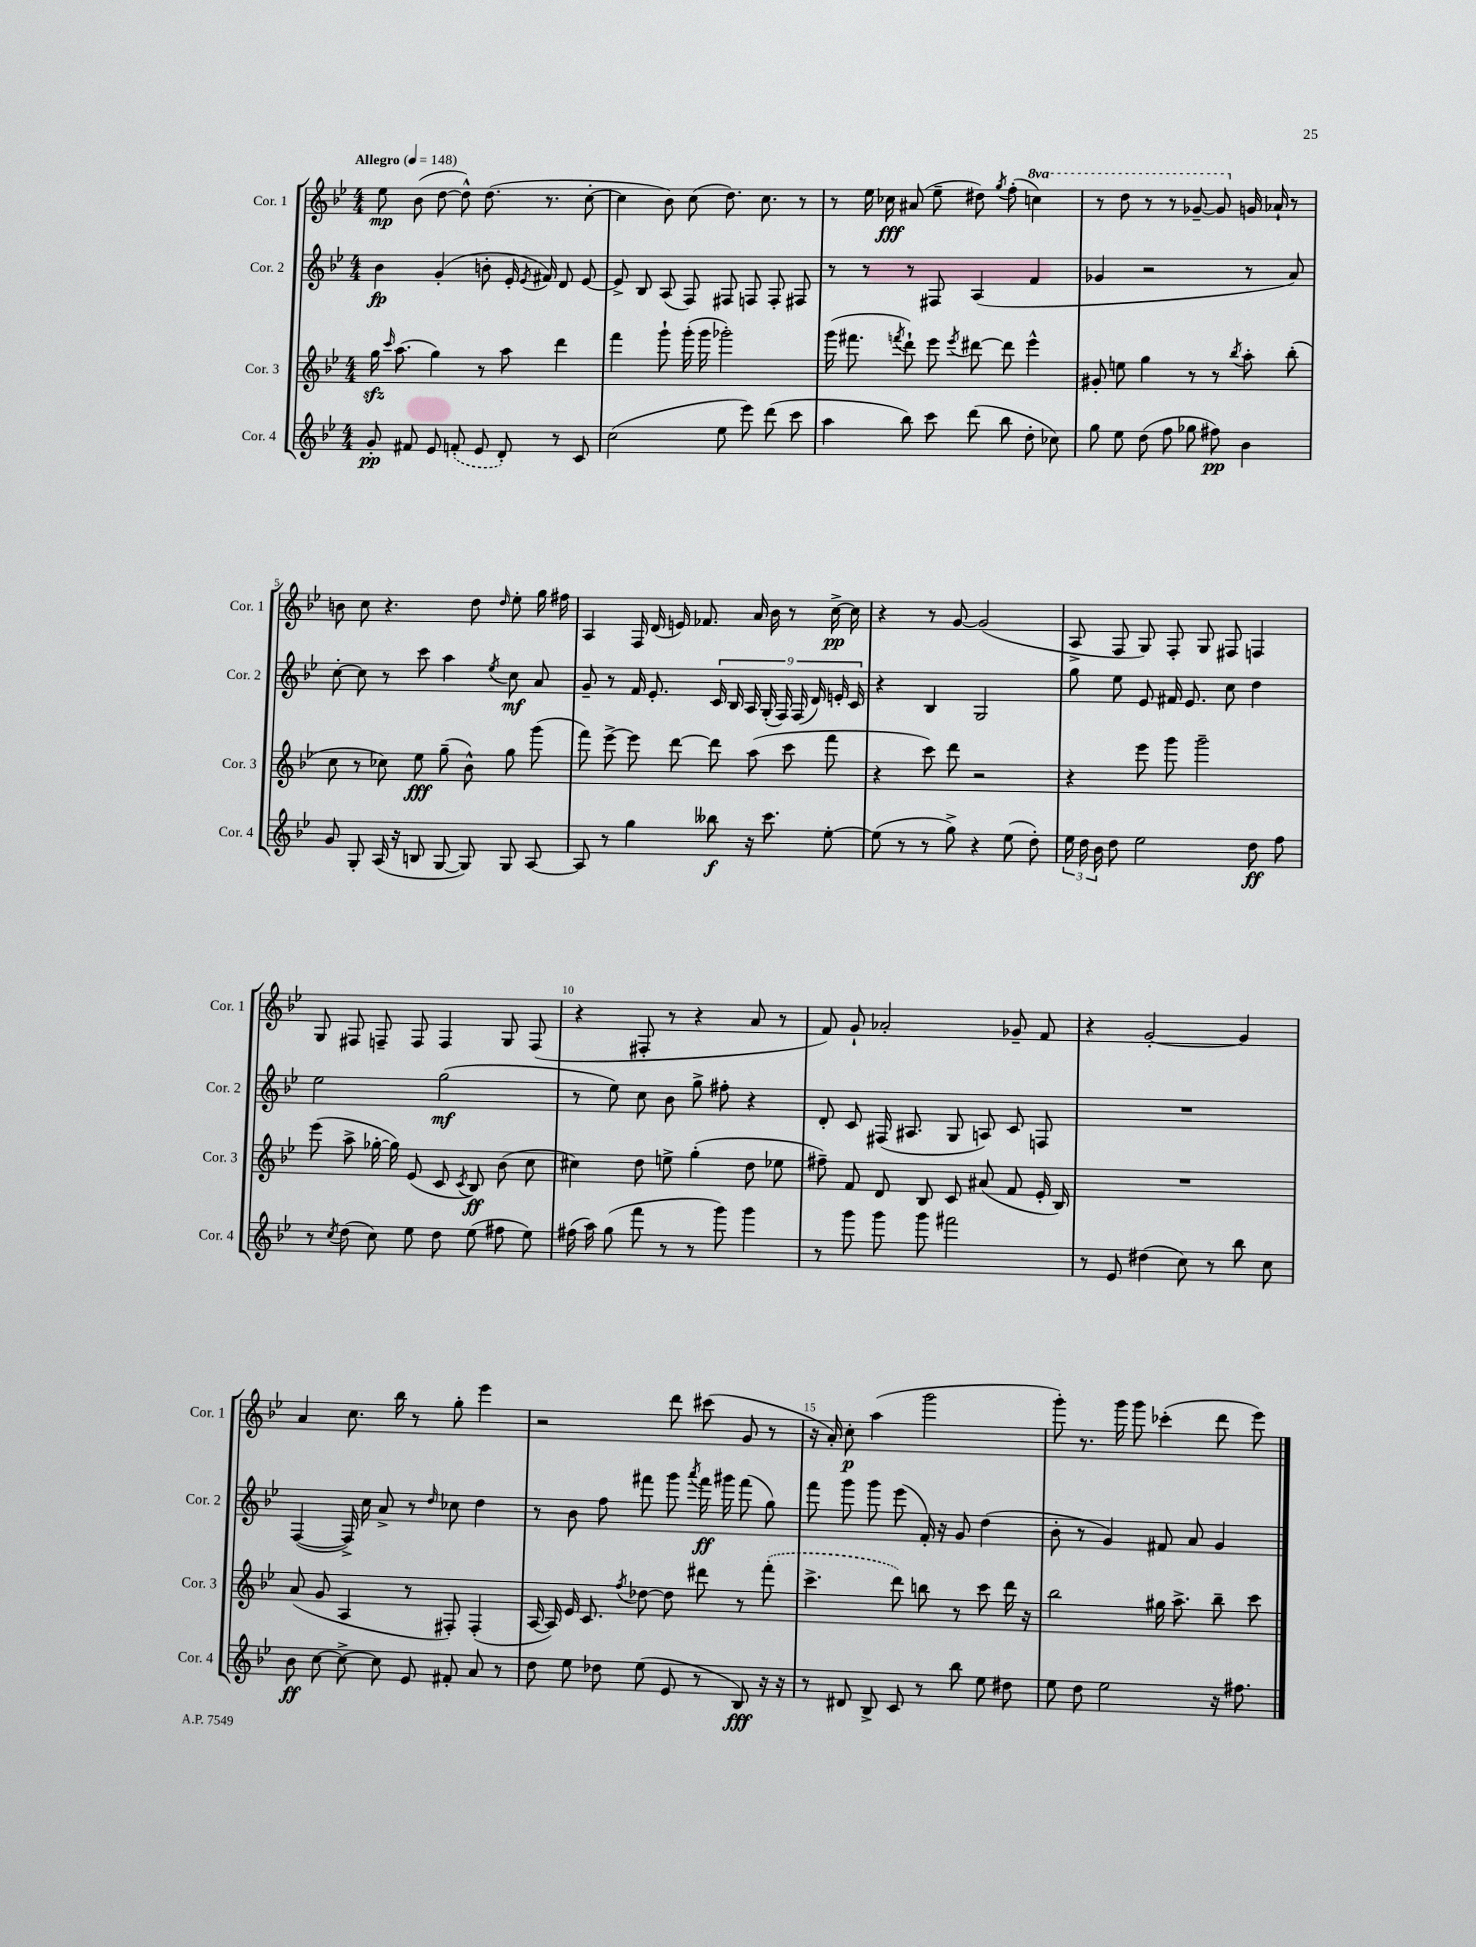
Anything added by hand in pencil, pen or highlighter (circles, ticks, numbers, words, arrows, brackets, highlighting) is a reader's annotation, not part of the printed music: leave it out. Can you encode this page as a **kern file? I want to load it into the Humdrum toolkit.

**kern	**kern	**kern	**kern
*staff4	*staff3	*staff2	*staff1
*clefG2	*clefG2	*clefG2	*clefG2
*k[b-e-]	*k[b-e-]	*k[b-e-]	*k[b-e-]
*M4/4	*M4/4	*M4/4	*M4/4
*MM148	*MM148	*MM148	*MM148
8g'/	16gg\	4b-\	8ee-\
.	16qqccc/	.	.
.	(8.aa\	.	.
8f#/	.	.	(8b-\
8e-/	4gg\)	(4g'/	[8dd\
(8f'/	.	.	8dd^^\])
8e-/	8r	8b'\	(8.dd\
8d'/)	8aa\	16e-'/	.
.	.	8qe-/	.
.	.	16f#/)	8.r
8r	4ddd\	8d/	.
8c/	.	[8e-/	[8cc'\
=	=	=	=
(2cc\	4fff\	8e-^/]	4cc\]
.	.	8B-/	.
.	8ggg`\	(8A/	8b-\)
.	(16ggg'\	8F/)	(8cc\
.	16ggg\	.	.
8ee-\	2ggg-'\)	8F#/	8.dd\)
8eee-\)	.	8F/	.
.	.	.	8.cc\
(8ddd\	.	8F'/	.
8ccc\	.	8F#/	8r
=	=	=	=
4aa\	(16ggg\	8r	8r
.	8.fff#\	.	.
.	.	8r	16ee-\
.	.	.	16cc-\
.	8qfff/	.	.
8bb-\)	8ddd`\)	8r	(8a#/
8ccc\	8eee-\	8F#/	8ee-~\
.	8qeee-/	.	.
(8ddd\	[8ddd#\	(4A/	8dd#\)
.	.	.	8qgg/
8bb-\	8ddd#\]	.	(8ff'\
8dd'\	4eee-^^\	4f/	4ccc\)
8cc-\)	.	.	.
=	=	=	=
8gg\	8g#'/	4g-/	8r
8ee-\	8ee\	.	8ddd\
(8dd\	4gg\	2r	8r
8ff\	.	.	8r
8gg-\	8r	.	[8gg-~/
8ff#\)	8r	.	8gg-/]
.	8qbb-/	.	.
4b-\	8aa'\	8r	16g/
.	.	.	16a-`/
.	(8bb-'\	8a/)	8r
=	=	=	=
8g/	8cc\	[8cc'\	8b\
8G'/	8r	8cc\]	8cc\
(16A/	8cc-\)	8r	4.r
16r	.	.	.
8B/	8ee-\	8ccc\	.
[8G/	(8gg~\	4aa\	.
8G/])	8b-^^\)	.	8dd\
.	.	8qee-/	16qqdd/
8G/	8gg\	8cc\	8ee-'\
[8A/	(8ggg\	8a/	16gg\
.	.	.	16ff#\
=	=	=	=
8A/]	8fff\)	8g~/	4A/
8r	[8eee-^\	8r	.
4gg\	8eee-\]	16f/	16F/
.	.	8.e-'/	(16d/
.	[8ddd\	.	16e/)
.	.	.	8.f-/
8bb--\	8ddd\]	18c/	.
.	.	18B-/	.
.	.	18A/	.
16r	(8aa\	.	16a/
.	.	(18G'/	.
8.ccc\	.	.	16b-\
.	.	18F/)	.
.	8ccc\	.	8r
.	.	(18F/	.
.	.	18d/)	.
[8ee-'\	8fff\	.	[16cc^\
.	.	18e'/	.
.	.	.	16cc\]
.	.	18c/	.
=	=	=	=
(8ee-\]	4r	4r	4r
8r	.	.	.
8r	8ccc\)	4B-/	8r
8gg^\)	8ddd\	.	[8g/
4r	2r	2G/	(2g/]
(8ee-\	.	.	.
8dd'\)	.	.	.
=	=	=	=
24ee-\	4r	8gg\	8A^/
24dd\	.	.	.
24b-\	.	.	.
8dd\	.	8ee-\	8F/
2ee-\	8eee-\	8e-/	8G/)
.	8ggg\	16f#/	8F'/
.	.	8.e-/	.
.	2ggg~\	.	8G/
.	.	8cc\	8F#/
8dd\	.	4dd\	4F/
8ff\	.	.	.
=	=	=	=
8r	(8eee-\	2ee-\	8G/
8qcc/	.	.	.
(8dd\	8aa^\	.	8F#/
8cc\)	[16gg-'\	.	8F~/
.	16gg-\])	.	.
8ee-\	(8e-/	.	8F/
8dd\	8c/	(2gg\	4F/
.	8qc/	.	.
(8ee-\	8B-/)	.	.
8ff#\	(8b-\	.	8G/
8ee-\)	8cc\	.	(8F/
=	=	=	=
(16ff#\	4cc#\)	8r	4r
16aa\)	.	.	.
(8gg\	.	8ee-\)	.
8fff\	8dd\	8cc\	8F#'/
8r	8ee^\	8b-\	8r
8r	(4gg'\	8gg^\	4r
8ggg\)	.	8ff#'\	.
4ggg\	8dd\	4r	8a/
.	8ee-\	.	8r
=	=	=	=
8r	8ff#~\)	8d'/	8f/)
8ggg\	8f/	8c/	8g`/
8ggg\	8d/	(16F#/	2a-'/
.	.	8.A#/	.
8ggg\	8B-/	.	.
2fff#\	8c/	8G/	.
.	(8a#/	8A/)	.
.	8f/	8c/	8g-~/
.	16e-'/	8F/	8f/
.	16B-/)	.	.
=	=	=	=
8r	1r	1r	4r
8e-/	.	.	.
(4dd#\	.	.	[2g'/
8cc\)	.	.	.
8r	.	.	.
8bb-\	.	.	4g/]
8cc\	.	.	.
=	=	=	=
8b-\	(8a/	([4F/	4a/
[8cc\	8g/	.	.
8cc^\_	4A/	16F^/])	8.cc\
.	.	16cc\	.
8cc\]	.	8a^/	.
.	.	.	16bb-\
8e-/	8r	8r	8r
.	.	16qqdd/	.
8f#'/	8F#'/)	8cc-\	8gg'\
8a/	(4F#'/	4dd\	4eee-\
8r	.	.	.
=	=	=	=
8dd\	[16A/	8r	2r
.	16A/])	.	.
8ee-\	16e-/	8b-\	.
.	8.c/	.	.
8dd-\	.	8ff\	.
.	8qff/	.	.
(8ee-\	[8dd-\	8fff#\	.
8e-/	8dd-\]	8ggg\	8ddd\
.	.	8qaaa/	.
8r	8ddd#\	16fff#\	(8ccc#\
.	.	16ggg#\	.
8B-/)	8r	(8fff#\	8g/
16r	(8fff'\	8gg\)	8r
16r	.	.	.
=	=	=	=
8r	4.ccc^\	8fff\	16r
.	.	.	16a'/)
8d#/	.	8ggg\	8cc'\
8B-^/	.	8ggg\	(4aa\
8c/	8ddd\)	(8eee-\	.
8r	8bb\	16f'/)	2ggg\
.	.	16r	.
8bb-\	8r	8g/	.
8ee-\	8ccc\	(4dd\	.
8dd#\	16ddd\	.	.
.	16r	.	.
=	=	=	=
8ee-\	2bb-\	8b-'\	8ggg'\)
8dd\	.	8r	8.r
2ee-\	.	4g/)	.
.	.	.	16ggg\
.	.	.	8ggg\
.	16gg#\	8f#/	(4ccc-'\
.	8.aa^\	.	.
.	.	8a/	.
16r	8bb-~\	4g/	8ddd\
8.ff#\	.	.	.
.	8ccc\	.	8eee-\)
==	==	==	==
*-	*-	*-	*-
